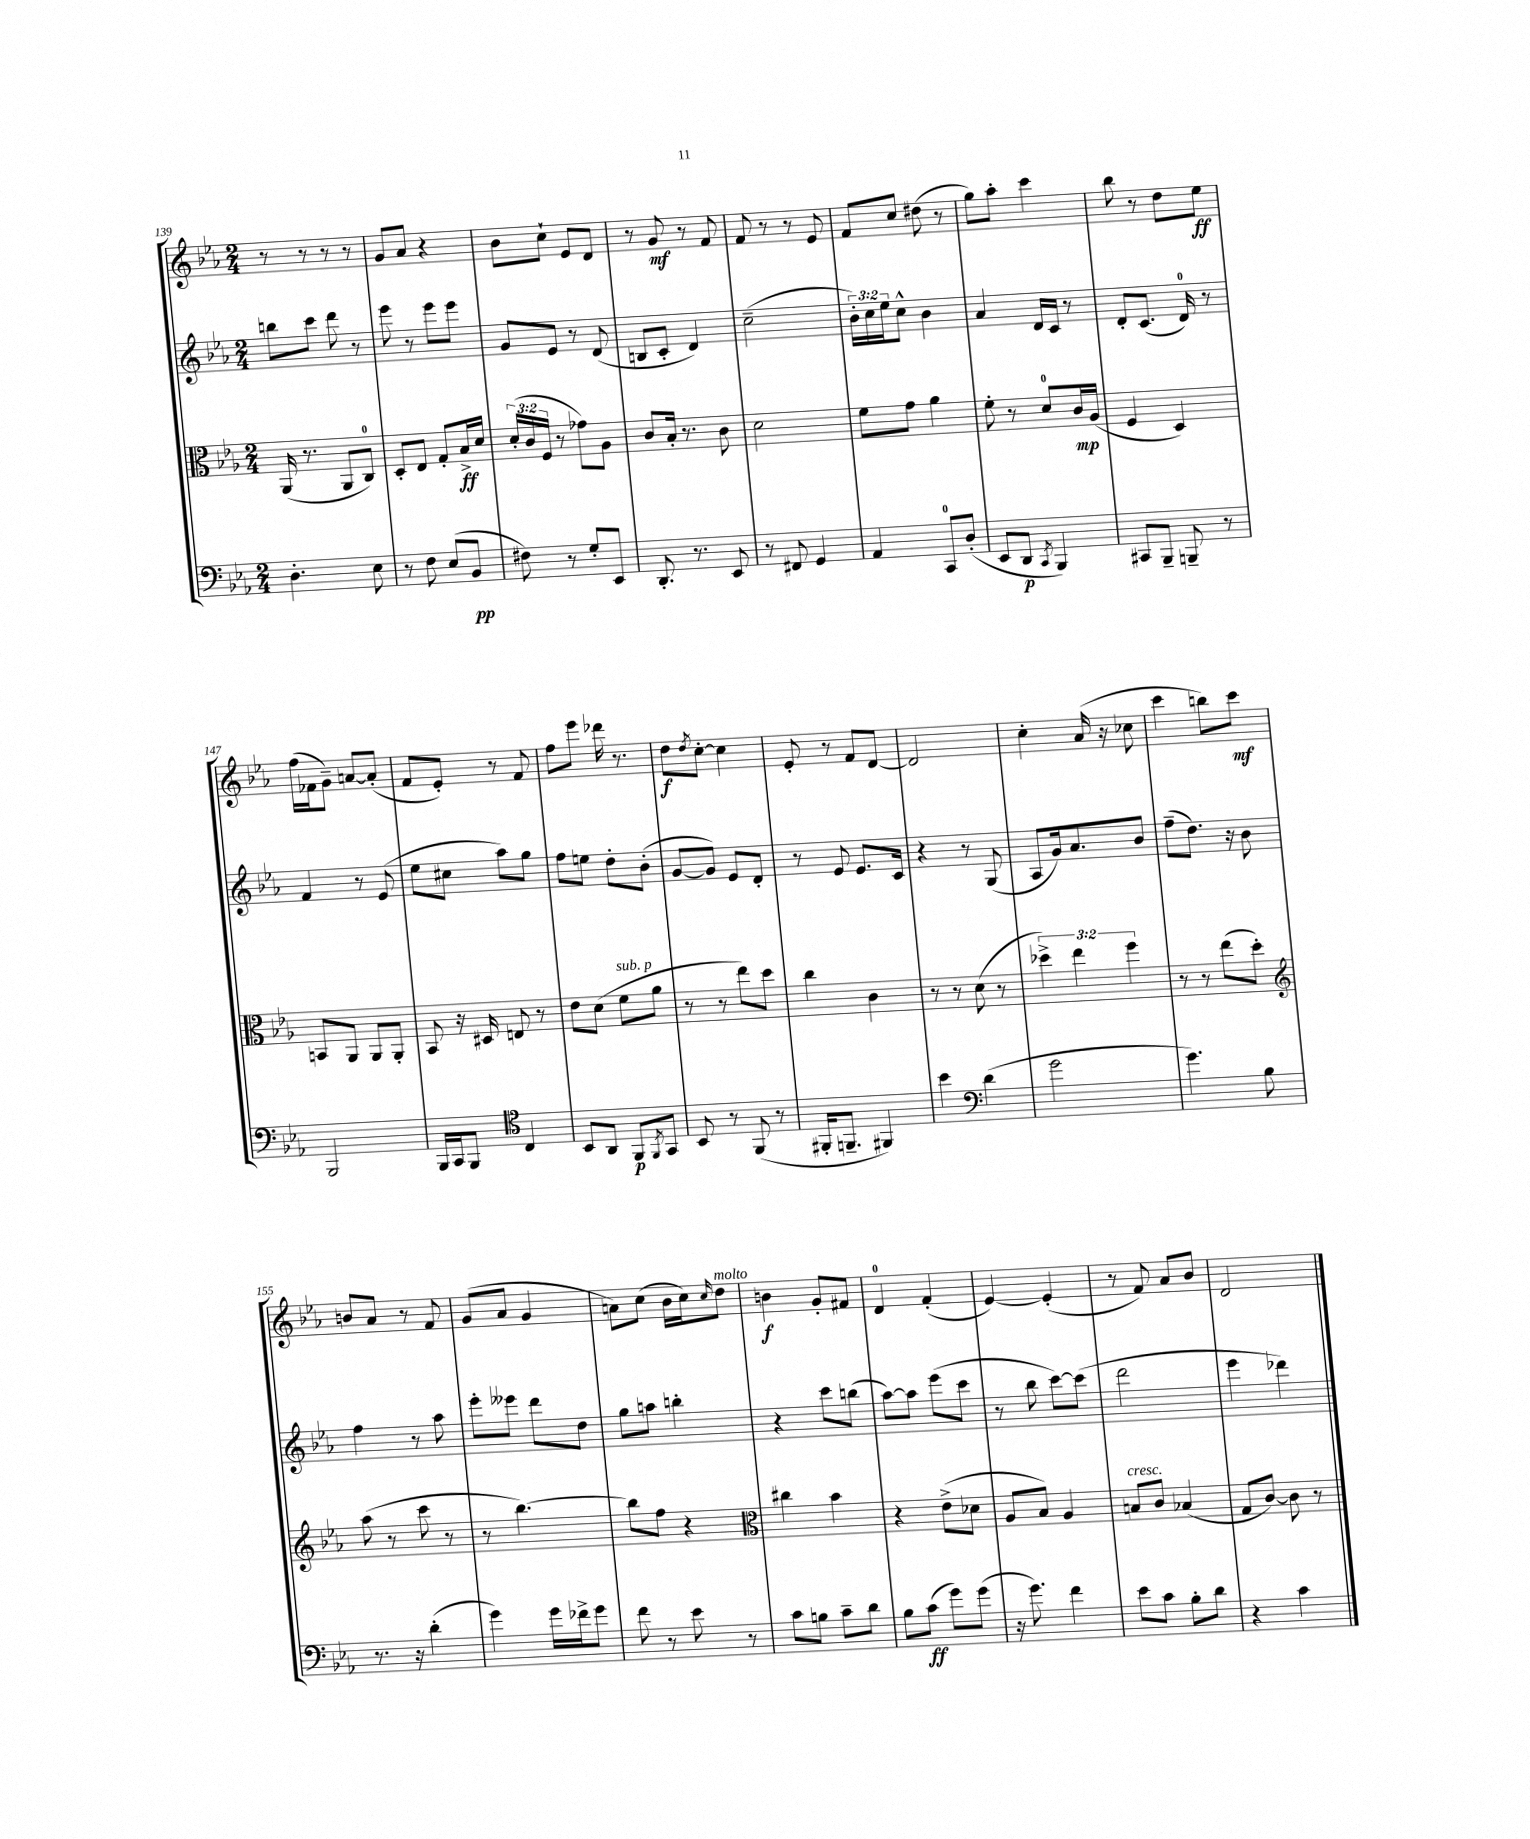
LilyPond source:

<<
\new StaffGroup <<
\new Staff = "s0" {
    \clef treble \key ees \major \numericTimeSignature \time 2/4
    r8 r8 r8 r8 |
    g'8 aes'8 r4 |
    bes'8 c''8-! ees'8 d'8 |
    r8 g'8\mf r8 f'8 |
    f'8 r8 r8 ees'8 |
    f'8 c''8 dis''8( r8 |
    g''8) aes''8-. c'''4 |
    bes''8 r8 d''8 ees''8\ff |
    f''16( fes'16 g'8--) a'8~ a'8-.( |
    f'8 ees'8-.) r8 f'8 |
    f''8 ees'''8 des'''16 r8. |
    d''8\f \acciaccatura { d''8 } c''8~-. c''4 |
    ees'8-. r8 f'8 d'8~ |
    d'2 |
    c''4-. aes'16( r16 ces''8 |
    c'''4 b''8) c'''8\mf |
    b'8 aes'8 r8 f'8 |
    g'8( aes'8 g'4 |
    a'8) c''8( bes'16 c''16) \grace { c''16 } d''8^\markup { \italic "molto" } |
    b'4\f g'8-. fis'8 |
    d'4-0 f'4-.( |
    ees'4~) ees'4-.( |
    r8 f'8) aes'8 bes'8 |
    d'2 \bar "|." |
}
\new Staff = "s1" {
    \clef treble \key ees \major \numericTimeSignature \time 2/4 \override Staff.TupletNumber.text = #tuplet-number::calc-fraction-text
    b''8 c'''8 d'''8 r8 |
    ees'''8 r8 ees'''8 ees'''8 |
    g'8 ees'8 r8 d'8( |
    b8 c'8-. d'4) |
    c''2--( |
    \tuplet 3/2 { bes'16-.) c''16 ees''16 } c''8-^ bes'4 |
    aes'4 d'16 c'16 r8 |
    d'8-. c'8.( d'16-0) r8 |
    f'4 r8 ees'8( |
    ees''8 cis''8 aes''8) g''8 |
    f''8 e''8 d''8-. bes'8-.( |
    g'8~ g'8) ees'8 d'8-. |
    r8 ees'8 ees'8. c'16 |
    r4 r8 g8( |
    aes8 g'16) aes'8. bes'8 |
    f''8--( d''8.) r16 bes'8 |
    f''4 r8 aes''8 |
    ees'''8-. eeses'''8 d'''8 d''8 |
    g''8 a''8 b''4-. |
    r4 c'''8 b''8( |
    aes''8~) aes''8 ees'''8( c'''8 |
    r8 bes''8 c'''8~) c'''8( |
    d'''2 |
    ees'''4 des'''4) \bar "|." |
}
\new Staff = "s2" {
    \clef alto \key ees \major \numericTimeSignature \time 2/4 \override Staff.TupletNumber.text = #tuplet-number::calc-fraction-text
    aes,16( r8. aes,8 c8-0) |
    d8-. ees8 g8-. bes16->\ff d'16 |
    \tuplet 3/2 { d'16-.( c'16 f16 } r8 ges'8) aes8 |
    c'8 bes16-. r8. c'8 |
    d'2 |
    f'8 g'8 aes'4 |
    f'8-. r8 d'8-0 c'16\mp aes16( |
    f4 d4) |
    b,8 aes,8 aes,8 aes,8-. |
    bes,8 r16 dis16 e8 r8 |
    ees'8 d'8( f'8^\markup { \italic "sub. p" } aes'8 |
    r8 r8 ees''8) d''8 |
    c''4 c'4 |
    r8 r8 d'8( r8 |
    \tuplet 3/2 { des''4->) ees''4 f''4 } |
    r8 r8 ees''8( d''8-.) |
    \clef treble aes''8( r8 c'''8 r8 |
    r8 bes''4.~) |
    bes''8 f''8 r4 |
    \clef alto cis''4 bes'4 |
    r4 ees'8->( des'8 |
    aes8 bes8) aes4 |
    b8^\markup { \italic "cresc." } c'8 bes4( |
    g8 c'8~) c'8 r8 \bar "|." |
}
\new Staff = "s3" {
    \clef bass \key ees \major \numericTimeSignature \time 2/4
    d4.-. ees8 |
    r8 f8 ees8( bes,8\pp |
    fis8) r8 g8-. ees,8 |
    d,8.-. r8. ees,8 |
    r8 fis,8 g,4 |
    aes,4 c,8-0 d8-.( |
    ees,8 d,8\p \acciaccatura { c,8 } bes,,4) |
    cis,8 bes,,8-- b,,8-- r8 |
    bes,,2 |
    bes,,16 c,16 bes,,8 \clef tenor c4 |
    bes,8 aes,8 f,8\p \acciaccatura { f,8 } g,8 |
    bes,8 r8 f,8( r8 |
    fis,16-. f,8.-- fis,4) |
    bes'4 \clef bass d'4( |
    g'2 |
    g'4.) bes8 |
    r8. r16 d'4-.( |
    g'4) g'16 fes'16-> g'8 |
    f'8 r8 ees'8 r8 |
    c'8 b8 c'8-- d'8 |
    bes8 c'8\ff( g'8) g'8( |
    r16 g'8.) f'4 |
    ees'8 c'8 bes8-. d'8 |
    r4 c'4 \bar "|." |
}
>>
>>
\layout { \context { \Score currentBarNumber = #139 } }
